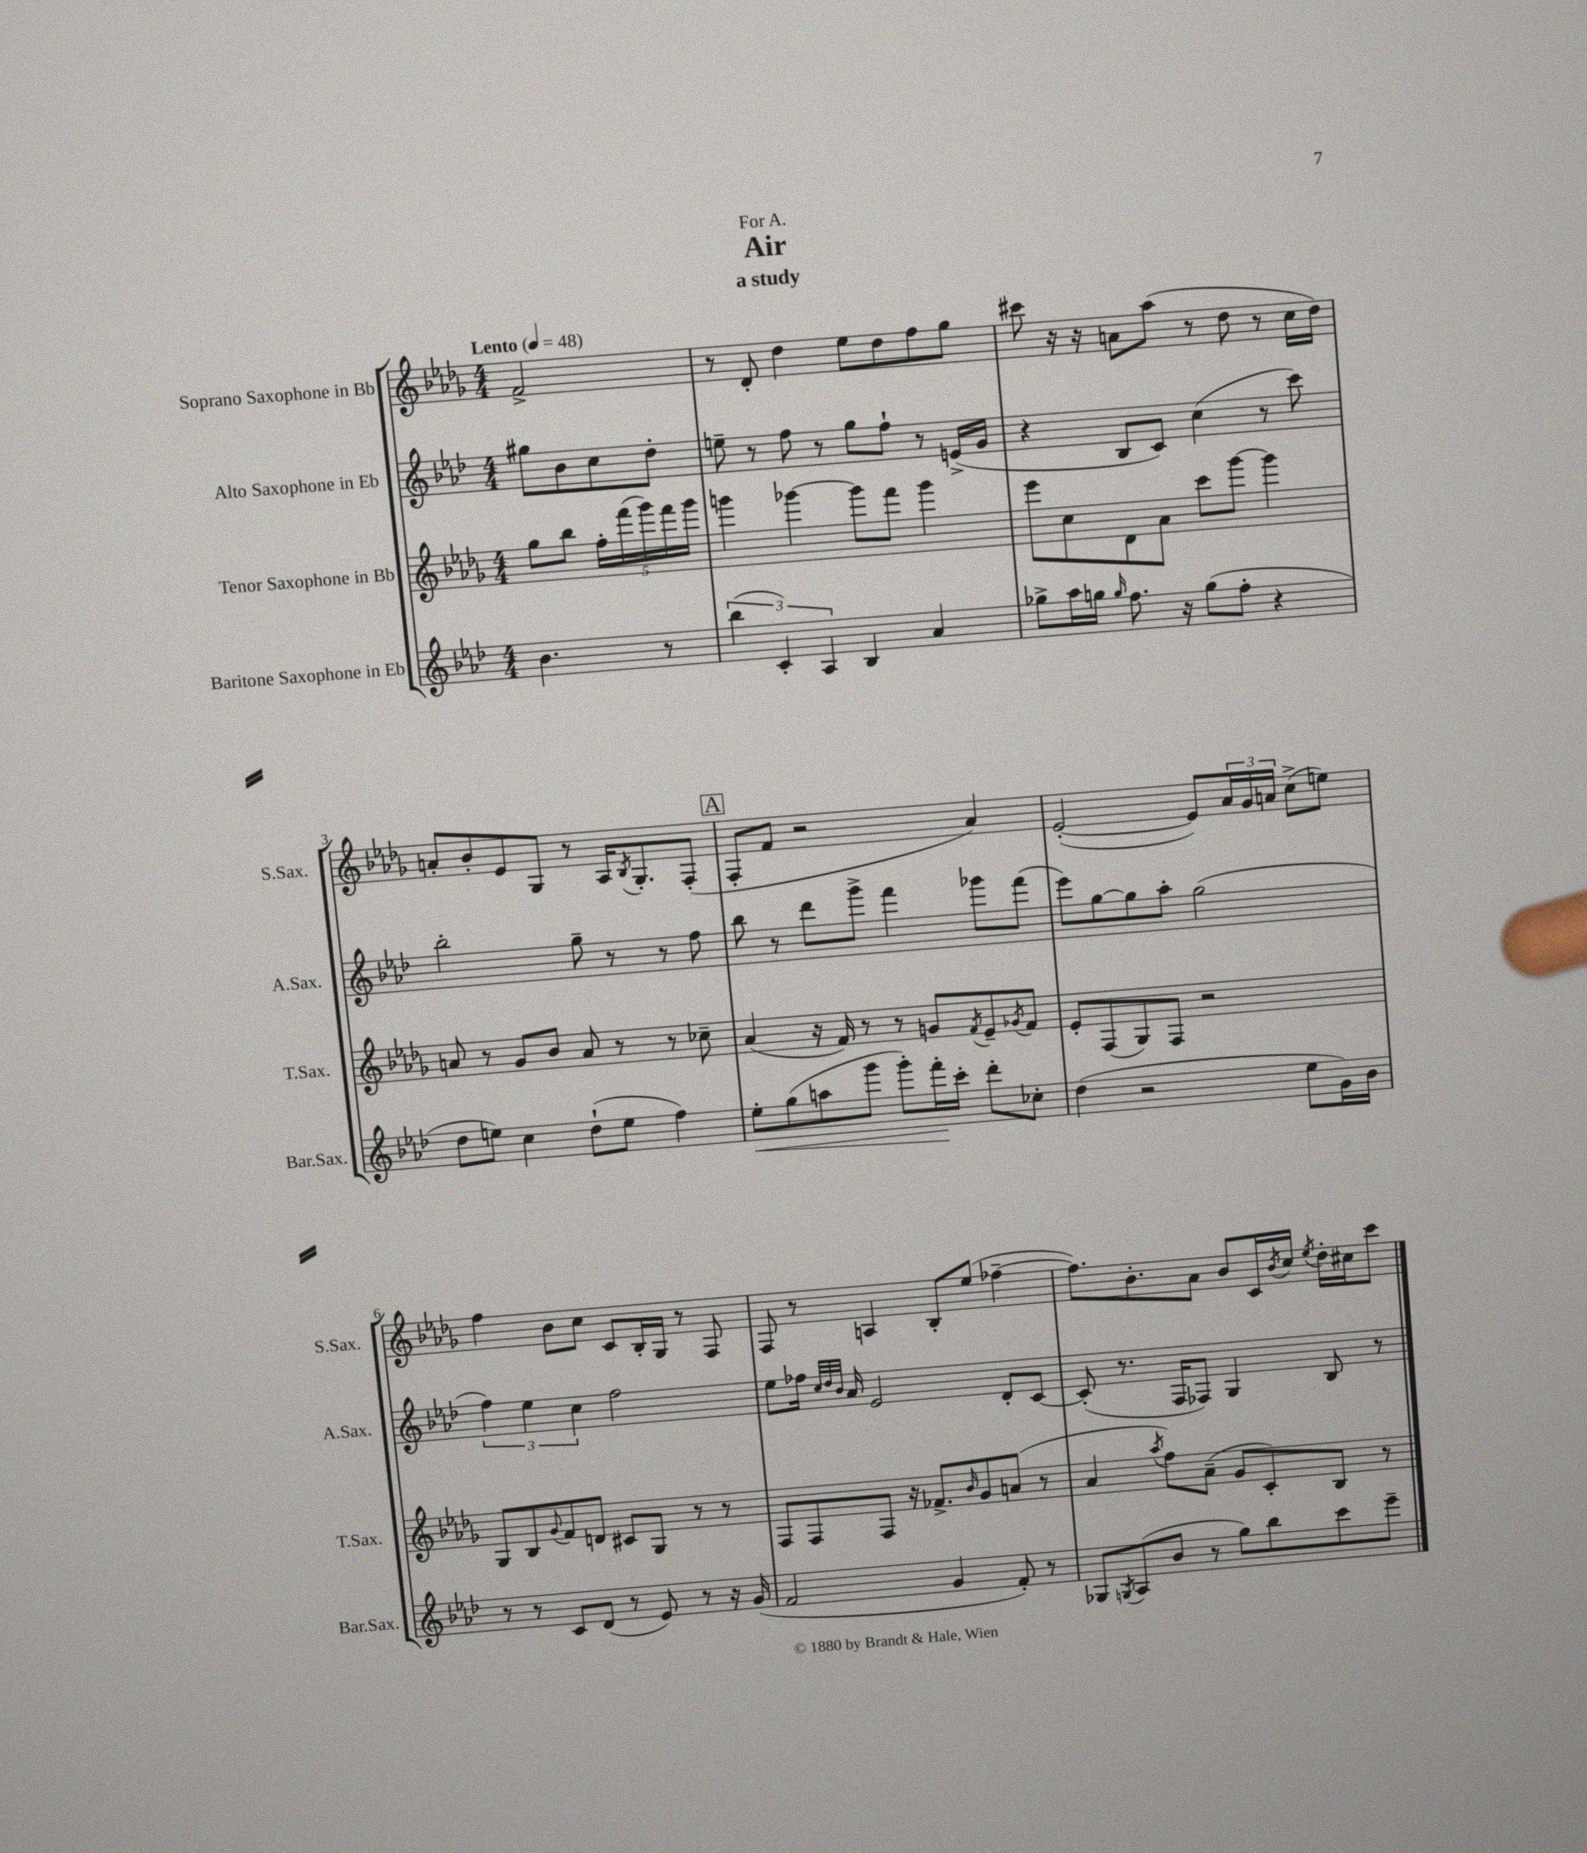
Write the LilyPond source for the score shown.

\header { title = "Air" subtitle = "a study" dedication = "For A." }
<<
\new StaffGroup <<
\new Staff = "s0" \with { instrumentName = "Soprano Saxophone in Bb" shortInstrumentName = "S.Sax." } {
    \clef treble \key des \major \numericTimeSignature \time 4/4 \partial 2 \tempo "Lento" 4 = 48
    f'2-> |
    r8 des'8-. des''4 ees''8 des''8 f''8 ges''8 |
    cis'''8 r16 r16 a'8 aes''8( r8 des''8 r8 c''16 des''16) |
    a'8-. bes'8-. ees'8 ges8 r8 aes16 \acciaccatura { bes8 } ges8.-. f8-.( |
    \mark \markup { \box "A" } f8-. f'8 r2 aes'4) |
    ees'2~-.( ees'8) \tuplet 3/2 { aes'16 ges'16 a'16 } c''8->( e''8) |
    f''4 bes'8 c''8 c'8 bes16-. ges16 r8 f8 |
    f8 r8 a4 bes8-. ees''8( fes''4~-- |
    fes''8.) bes'8.-. aes'8 bes'8 c'16 \acciaccatura { bes'8 } c''16 \acciaccatura { ees''8 } des''16-. cis''16 c'''8 \bar "|." |
}
\new Staff = "s1" \with { instrumentName = "Alto Saxophone in Eb" shortInstrumentName = "A.Sax." } {
    \clef treble \key aes \major \numericTimeSignature \time 4/4 \partial 2
    gis''8 bes'8 c''8 des''8-. |
    e''8-- r8 f''8 r8 g''8 f''8-! r8 e'16->( g'16 |
    r4 bes8 c'8) c''4( r8 c'''8) |
    bes''2-. g''8-- r8 r8 f''8 |
    \mark \markup { \box "A" } bes''8 r8 des'''8 g'''8-> f'''4 ges'''8 f'''8( |
    ees'''8) g''8~ g''8 aes''8-. g''2( |
    \tuplet 3/2 { f''4) ees''4 c''4 } f''2 |
    ees''8 fes''16 \grace { c''32 des''32 bes'32 } aes'16 ees'2 des'8-. c'8~ |
    c'8-.( r8. f16 fes8) g4 bes8 r8 \bar "|." |
}
\new Staff = "s2" \with { instrumentName = "Tenor Saxophone in Bb" shortInstrumentName = "T.Sax." } {
    \clef treble \key des \major \numericTimeSignature \time 4/4 \partial 2
    ges''8 bes''8 \tuplet 5/4 { f''16-. f'''16( ges'''16) f'''16 ges'''16 } |
    g'''4 ges'''4~ ges'''8 f'''8 ges'''4 |
    ees'''8 c''8 des'8 aes'8 c'''8 ges'''8~ ges'''4 |
    a'8 r8 ges'8 bes'8 a'8 r8 r8 ces''8-- |
    \mark \markup { \box "A" } aes'4( r16 f'16) r8 r8 g'8 \acciaccatura { f'8 } ees'8-- \acciaccatura { ges'8 } f'8 |
    ees'8-. f8( ges8) f8 r2 |
    ges8 bes8 \appoggiatura { ges'8 } f'8 d'8 cis'8 ges8 r8 r8 |
    f8 f8 f8 r16 fes'8.-> \grace { bes'16 } ges'8 a'8( r8 |
    aes'4 \acciaccatura { aes''8 } f''8) aes'8--( ges'8 c'8-.) bes8 r8 \bar "|." |
}
\new Staff = "s3" \with { instrumentName = "Baritone Saxophone in Eb" shortInstrumentName = "Bar.Sax." } {
    \clef treble \key aes \major \numericTimeSignature \time 4/4 \partial 2
    bes'4. r8 |
    \tuplet 3/2 { bes''4( c'4-.) aes4 } bes4 aes'4 |
    ges''8-> aes''16 g''16 \grace { g''16 } f''8. r16 g''8( f''8-. r4 |
    des''8 e''8) c''4 des''8-!( e''8 f''4) |
    \mark \markup { \box "A" } ees''8-.\< g''8( a''8 g'''8 g'''8-.) f'''16-.\! c'''16-. des'''8-. ces''8-. |
    des''4( r2 ees''8 g'16) bes'16 |
    r8 r8 c'8 des'8( r8 ees'8) r8 r16 g'16( |
    f'2 g'4 f'8-.) r8 |
    ges8 \acciaccatura { g8 } aes8( bes'8 r8 g''8) bes''8 c'''8 ees'''8-- \bar "|." |
}
>>
>>
